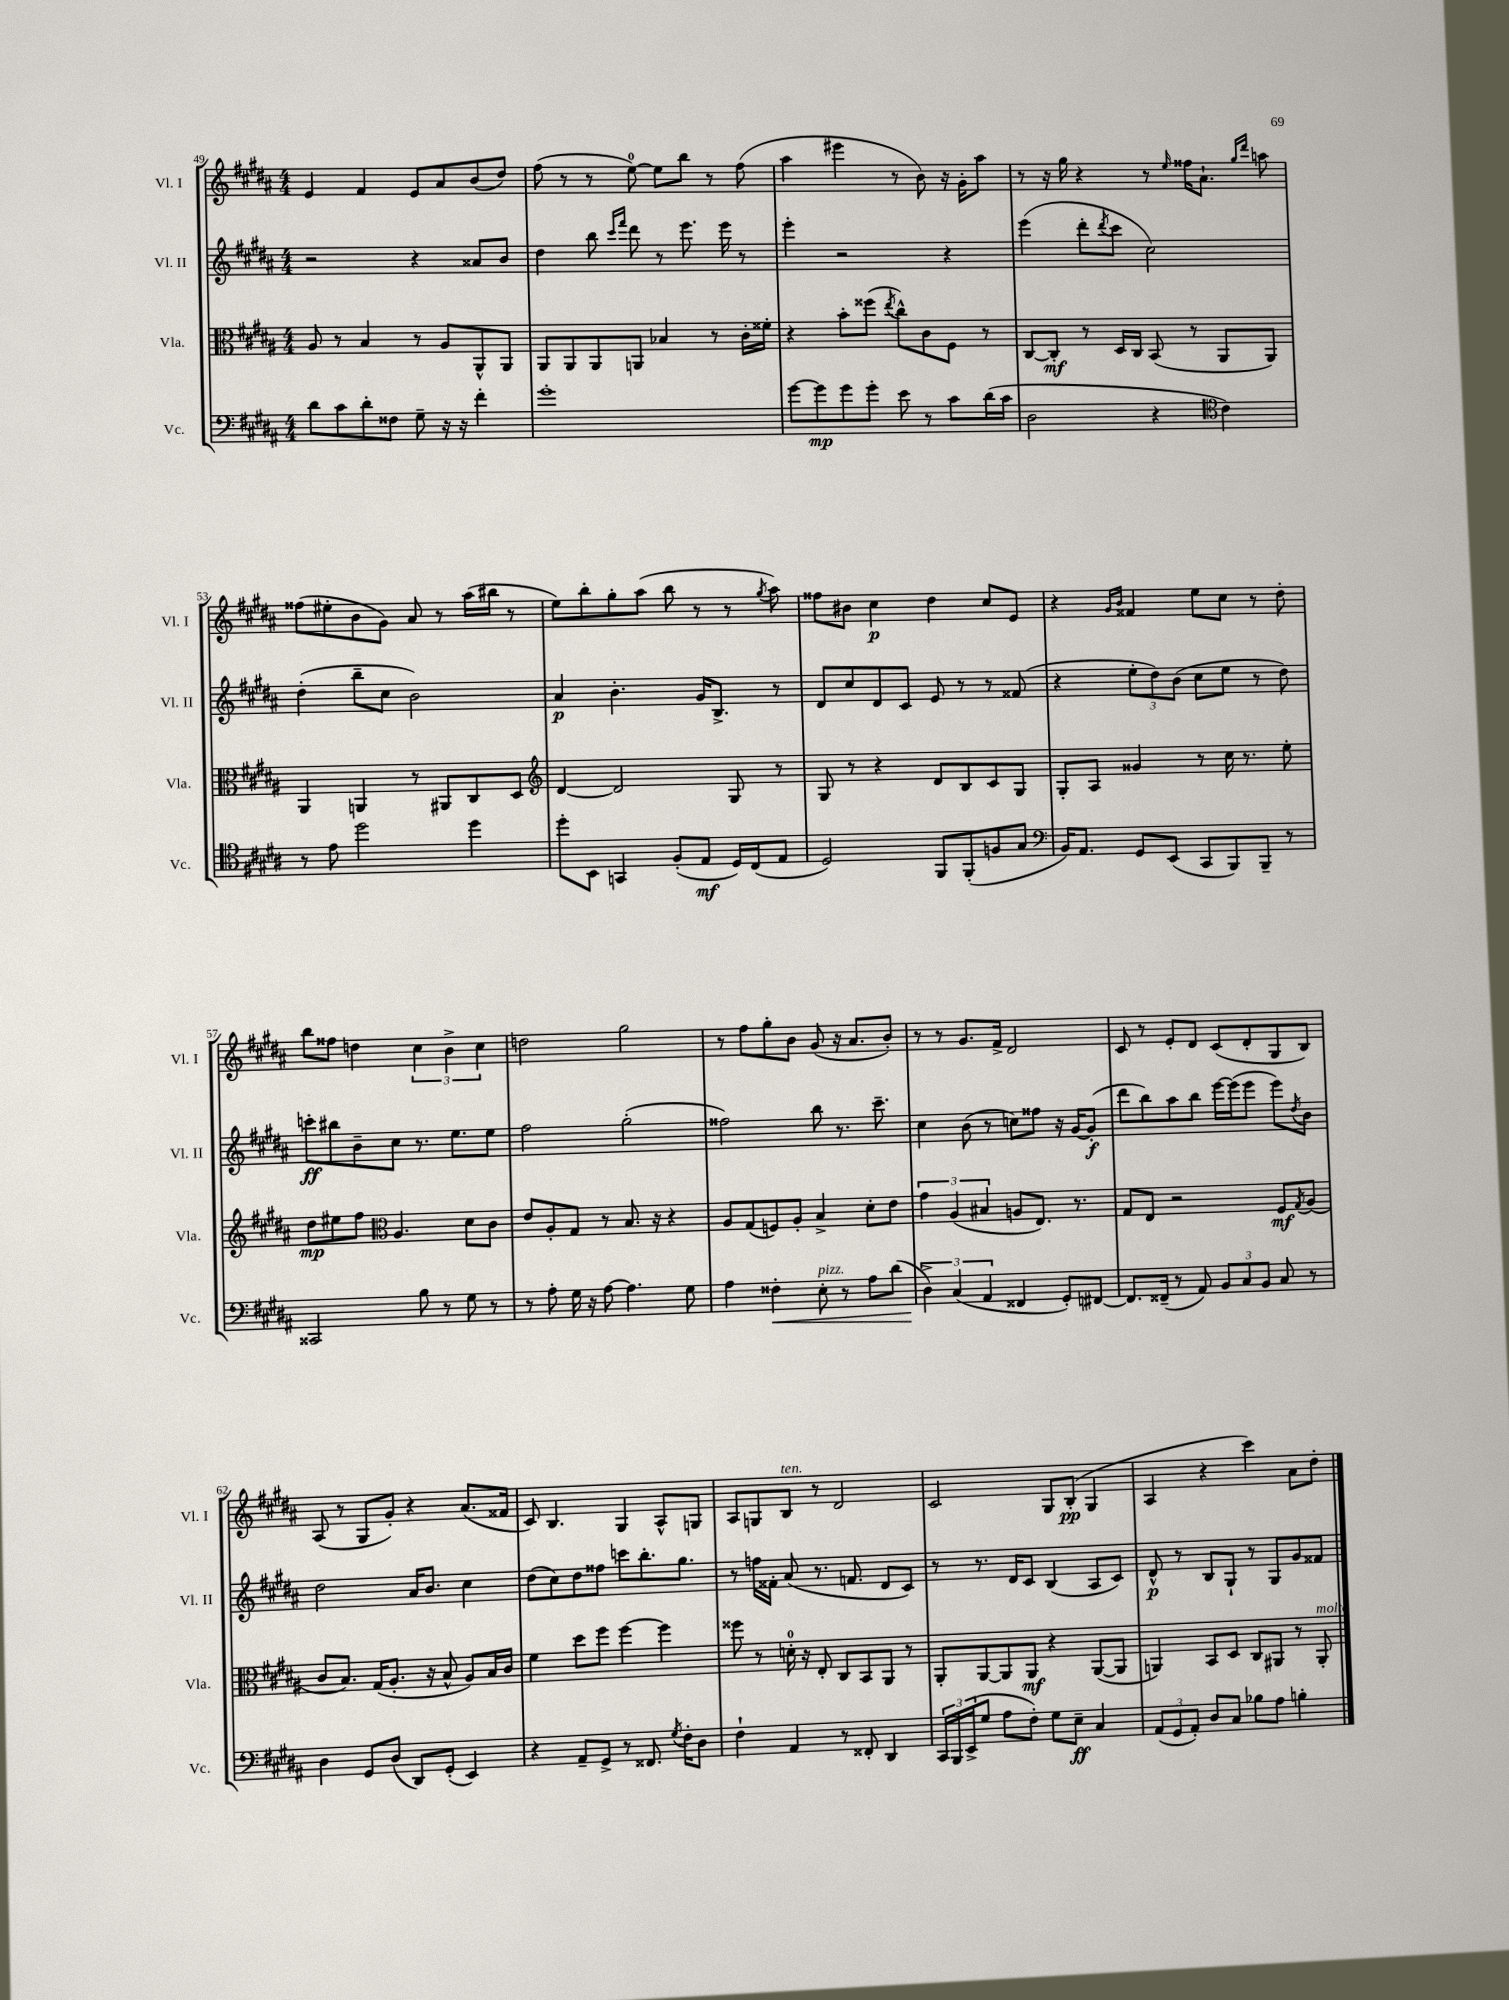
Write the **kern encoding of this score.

**kern	**kern	**kern	**kern
*staff4	*staff3	*staff2	*staff1
*clefF4	*clefC3	*clefG2	*clefG2
*k[f#c#g#d#a#]	*k[f#c#g#d#a#]	*k[f#c#g#d#a#]	*k[f#c#g#d#a#]
*M4/4	*M4/4	*M4/4	*M4/4
8d#	8A#	2r	4e
8c#	8r	.	.
8d#'	4B	.	4f#
8F##	.	.	.
8G#~	8r	4r	8e
16r	8A#	.	8a#
16r	.	.	.
4f#'	8AA#^^	8a##	(8b
.	8AA#	8b	8dd#)
=	=	=	=
1g#'	8AA#	4dd#	(8ff#
.	8AA#	.	8r
.	8AA#	8bb	8r
.	.	16qqccc#	.
.	.	16qqfff#	.
.	8AA	8ddd#	[8ee)
.	4B-	8r	8ee]
.	.	8.eee	8bb
.	8r	.	8r
.	.	16eee	.
.	16c#'	8r	(8ff#
.	16f##'	.	.
=	=	=	=
[8g#	4r	4eee'	4aa#
8g#]	.	.	.
8g#	8b'	2r	4eee#
8g#'	(8ff##	.	.
.	8qee	.	.
8e	8cc#^^)	.	8r
8r	8c#	.	8b)
8c#	8F#	4r	16r
.	.	.	16g#'
(16d#	8r	.	8aa#
16c#	.	.	.
=	=	=	=
2D#	[8C#	(4eee	8r
.	8C#']	.	16r
.	.	.	16gg#
.	8r	8ddd#'	4r
.	.	8qddd#	.
.	16D#	8ccc#	.
.	16C#	.	.
4r	(8BB	2cc#)	8r
.	.	.	16qqee
.	8r	.	16ff##
.	.	.	8.a#`
*clefC4	*	*	*
4c#)	8AA#	.	.
.	.	.	16qqgg#
.	.	.	16qqddd#
.	8AA#)	.	8aa
=	=	=	=
8r	4AA#	(4dd#'	(8ff##
8e	.	.	8ee#'
2dd#	4AA	8bb~	8b
.	.	8cc#	8g#)
.	8r	2b)	8a#
.	8AA#	.	8r
4dd#	8C#	.	(16aa#
.	.	.	16bb#
.	8D#	.	8r
=	=	=	=
*	*clefG2	*	*
8dd#'	[4d#	4a#	8ee)
8BB	.	.	8bb'
4GG	2d#]	4.b'	8gg#'
.	.	.	(8aa#
(8F#'	.	.	8bb
8E	.	16g#	8r
.	.	8.B^	.
16D#)	8G#	.	8r
(16C#	.	.	.
.	.	.	8qgg#
8E	8r	8r	8aa#)
=	=	=	=
2D#)	8G#	8d#	8ff##
.	8r	8cc#	8b#
.	4r	8d#	4cc#
.	.	8c#	.
8FF#	8d#	8e	4dd#
(8FF#'	8B	8r	.
8F	8c#	8r	8cc#
8G#	8G#	(8f##	8e
=	=	=	=
*clefF4	*	*	*
16BB)	8G#'	4r	4r
8.AA#	.	.	.
.	8A#	.	.
.	.	.	16qqg#
.	.	.	16qqb
8GG#	4g##	12ee'	4f##
.	.	12dd#)	.
(8EE	.	.	.
.	.	(12b	.
8CC#	8r	8cc#	8ee
8BBB)	16cc#	8ee	8cc#
.	8.r	.	.
8BBB~	.	8r	8r
8r	8ee'	8dd#)	8dd#'
=	=	=	=
2CC##	8dd#	8ccc'	8bb
.	8ee#	8bb#	8ff##
.	8ff#	8b~	4dd
*	*clefC3	*	*
.	4.A#	8cc#	.
8B	.	8.r	6cc#
8r	.	.	.
.	.	.	6b^
.	.	8.ee	.
8G#	8d#	.	.
.	.	.	6cc#
8r	8c#	8ee	.
=	=	=	=
8r	8e	2ff#	2dd
8A#'	8A#'	.	.
16G#	8G#	.	.
16r	.	.	.
[8A#	8r	.	.
4.A#]	8.B	(2gg#'	2gg#
.	16r	.	.
.	4r	.	.
8G#	.	.	.
=	=	=	=
4A#	8A#	2ff##)	8r
.	(8G#	.	8ff#
4F##'	8F)	.	8gg#'
.	8A#'	.	8b
8E'	4B^	8bb	(8g#
8r	.	8.r	16r
.	.	.	8.a#
8A#	8d#'	.	.
.	.	8.ccc#~	.
(8d#	8e	.	8b')
=	=	=	=
6D#^)	6g#	4cc#	8r
.	.	.	8r
(6C#	(6A#	.	.
.	.	(8b	8.g#
6AA#	6B#	.	.
.	.	8r	.
.	.	.	16f#^
4FF##	8A	8cc)	2d#
.	8.E)	8ff##	.
8GG#')	.	16r	.
.	8.r	[16g#	.
[8FF#	.	(8g#']	.
=	=	=	=
8.FF#]	8G#	8ddd#	8c#
.	8E	8bb)	8r
(16FF##~	.	.	.
8r	2r	8aa#	8e'
8AA#)	.	8bb	8d#
12BB	.	[16eee	(8c#
.	.	(16eee]	.
12C#	.	.	.
.	.	8eee	8d#'
12BB	.	.	.
8C#	8F#	8eee)	8G#
.	8qG#	8qdd#	.
8r	(8A#	8b	8B)
=	=	=	=
4D#	8c#	2dd#	(8A#
.	8.B)	.	8r
8GG#	.	.	8G#
.	(16G#	.	.
(8D#	8.A#'	.	8g#')
8DD#)	.	16a#	4r
.	16r	8.b	.
(8GG#'	8B^^	.	.
4EE)	8A#)	4cc#	(8.a#
.	16B	.	.
.	16c#	.	16f##
=	=	=	=
4r	4f#	(8dd#	8c#)
.	.	8cc#)	4.B
8AA#~	8dd#	8dd#	.
8GG#^	8ff#	8ff##	.
8r	[4ff#	8ccc	4G#
8.FF##	.	8.bb'	.
.	4ff#]	.	8A#^^
8qG#	.	.	.
16F#'	.	8.gg#	.
8D#	.	.	8G
=	=	=	=
4F#`	8ff##	8r	8A#
.	8r	16ff	8G
.	.	16f##'	.
4AA#	16d'	(8a#	8B
.	16r	.	.
.	8E'	8.r	8r
8r	8C#	.	2d#
.	.	8.f	.
8FF##'	8BB	.	.
4DD#	8AA#	8d#	.
.	8r	8c#)	.
=	=	=	=
24CC#	8AA#'	8r	2c#
24BBB	.	.	.
(24EE^	.	.	.
8G#	[8AA#	8.r	.
8A#	8AA#]	.	.
.	.	16d#	.
8F#')	8AA#	8c#	.
8G#	4r	(4B	8G#
8E~	.	.	(8B'
4C#	([8AA#	8A#	4G#
.	8AA#]	8c#)	.
=	=	=	=
(12AA#	4AA)	8d#^^	4A#
12GG#	.	.	.
.	.	8r	.
12AA#')	.	.	.
8D#	8BB	8B	4r
8C#	8D#	8G#`	.
8B-	8C#	8r	4ccc#)
8A#	8AA#	8G#	.
4B'	8r	8g#	8a#
.	8AA#'	8f##	8dd#'
==	==	==	==
*-	*-	*-	*-
